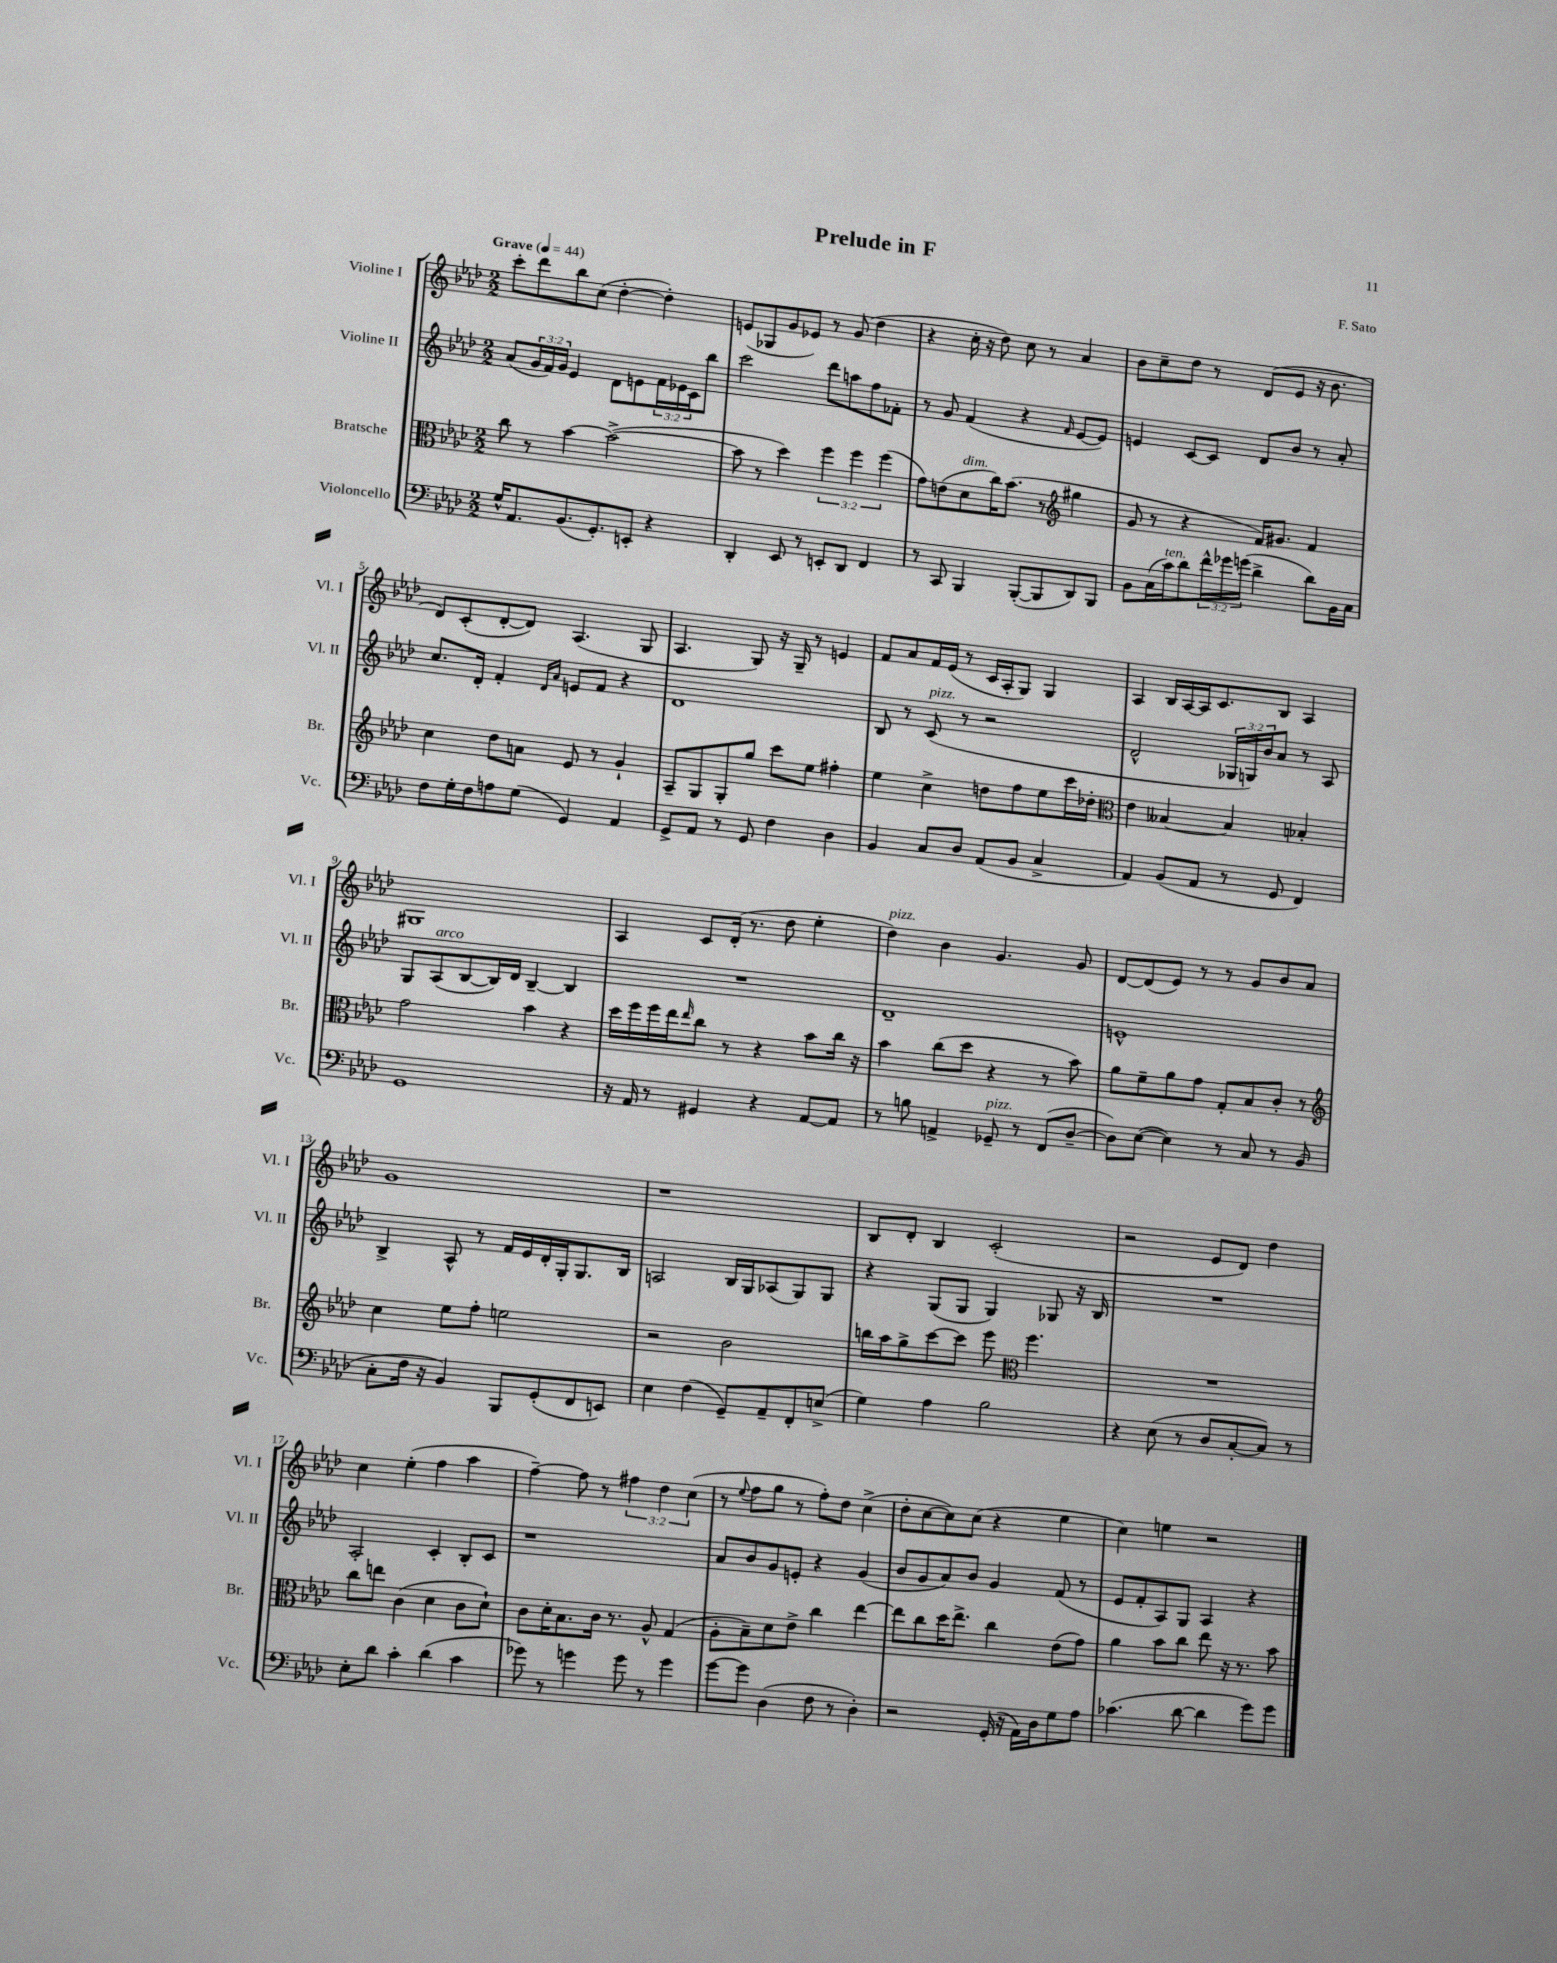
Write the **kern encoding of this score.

**kern	**kern	**kern	**kern
*staff4	*staff3	*staff2	*staff1
*clefF4	*clefC3	*clefG2	*clefG2
*k[b-e-a-d-]	*k[b-e-a-d-]	*k[b-e-a-d-]	*k[b-e-a-d-]
*M2/2	*M2/2	*M2/2	*M2/2
*MM44	*MM44	*MM44	*MM44
16G^^	8cc	(8a-	8ccc'
8.AA-	.	.	.
.	8r	24g	8ddd-
.	.	24f)	.
.	.	24g	.
(8.BB-	[4b-	4e-	8bb-
.	.	.	(8cc
8.GG')	.	.	.
.	(2b-^_	8d-	[4dd-'
8EE'	.	8e	.
4r	.	24f	4dd-'])
.	.	24e-	.
.	.	24c	.
.	.	8bb-	.
=	=	=	=
4DD-'	8b-]	2ccc	(8e
.	8r	.	8G-
8EE-	4dd-)	.	8g
8r	.	.	8e-)
8EE'	6ff	8ddd-	8r
8DD-	.	8aa	(8g
.	6ff	.	.
4FF	.	8ff	4dd-
.	(6ff	.	.
.	.	8f-'	.
=	=	=	=
8r	8g)	8r	4r
8CC	(8e	8g	.
4BBB-	8d-	(4f	16cc'
.	.	.	16r
.	16cc)	.	8dd-)
.	(8.b-	.	.
([8BBB-'	.	4r	8cc
8BBB-]	8r	.	8r
*	*clefG2	*	*
.	.	16qqf	.
8DD-)	4gg#	[8e-	4a-
8BBB-	.	8e-])	.
=	=	=	=
8BB-	8g	4e	8b-
(16C	8r	.	8cc~
16c)	.	.	.
8d-	4r	[8c	8dd-
24f^^	.	8c]	8r
24g-	.	.	.
(24g	.	.	.
4d-^	16f)	8d-	(8d-
.	8.g#	.	.
.	.	8b-	8e-
8d-)	4f	8r	16r
.	.	.	8.b-
16BB-	.	8a-'	.
16C	.	.	.
=	=	=	=
8F	4cc	8.cc	8d-)
16G'	.	.	(8c'
16F	.	16d-'	.
8A	8dd-	4f'	[8d-'
(8G	8a	.	8d-])
.	.	16qqd-	.
.	.	16qqa-	.
4GG)	8e-	8e	(4.A-
.	8r	8f	.
4AA-	4g`	4r	.
.	.	.	8G
=	=	=	=
8GG^	8A-~	1d-	4.A-
8AA-	8G	.	.
8r	8G'	.	.
8GG	8gg	.	8G)
4F	8ccc	.	16r
.	.	.	16G~
.	8ee-	.	8r
4D-	4ff#'	.	4e
=	=	=	=
4BB-	4ee-	8B-	8f
.	.	8r	8a-
8C	4cc^	(8c	16f
.	.	.	(16e-
8D-	.	8r	8r
(8AA-	8dd	2r	16c
.	.	.	16A-'
8BB-	8ff	.	8G)
4C^	8ee-	.	4G
.	16ccc	.	.
.	16dd-'	.	.
=	=	=	=
*	*clefC3	*	*
4AA-)	4e-	2d-^^	4A-
(8BB-	[4B--	.	16B-
.	.	.	[16A-
8AA-	.	.	16A-]
.	.	.	8.c
8r	4B--]	24G-	.
.	.	24G)	.
.	.	24b-	.
8GG	.	8a-	8B-
4FF)	4B-'	8r	4A-
.	.	8A-	.
=	=	=	=
1GG	2g	8G	1G#
.	.	(8A-	.
.	.	[8B-	.
.	.	16B-])	.
.	.	16d-	.
.	4b-	[4B-~	.
.	4r	4B-]	.
=	=	=	=
16r	16dd-	1r	4A-
16AA-	16ff	.	.
8r	16ff	.	.
.	16ee-	.	.
.	16qqee-	.	.
4GG#	8cc	.	8c
.	8r	.	(16d-'
.	.	.	8.r
4r	4r	.	.
.	.	.	8dd-
[8AA-	8b-	.	4ee-'
8AA-]	16cc	.	.
.	16r	.	.
=	=	=	=
8r	4b-	1d-~	4dd-)
8B	.	.	.
4AA^	(8cc	.	4b-
.	8dd-	.	.
8GG-~	4r	.	4.g
8r	.	.	.
(8FF	8r	.	.
[8D-~	8b-)	.	8g
=	=	=	=
8D-])	8a-	1e^^	[8d-
([8E-	8f~	.	(8d-]
4E-])	8a-	.	8e-)
.	8g	.	8r
8r	8G'	.	8r
8C	8B-	.	8g
8r	8c'	.	8b-
(8BB-	8r	.	8a-
=	=	=	=
*	*clefG2	*	*
8C'	4cc	4B-^	1g
16F	.	.	.
16r	.	.	.
4BB-)	8ee-	8A-^^	.
.	8ff'	8r	.
8BBB-	2ee	16f	.
.	.	16e-	.
(8GG'	.	16d-'	.
.	.	16G'	.
8FF	.	8.G	.
8EE)	.	.	.
.	.	16B-	.
=	=	=	=
4E-	2r	2A	1r
(4F	.	.	.
8GG~)	2b-	16B-	.
.	.	16G	.
8AA-~	.	(8A-	.
8FF'	.	8G)	.
(8E^	.	8G	.
=	=	=	=
4G)	16bb	4r	8B-
.	16aa-	.	.
.	8gg^	.	8d-'
4A-	[8ccc	(8G	4B-
.	8ccc]	8G	.
2B-	8eee-	4G)	(2c'
*	*clefC3	*	*
.	4.ff	.	.
.	.	8G-	.
.	.	16r	.
.	.	16B-	.
=	=	=	=
4r	1r	1r	2r
(8E-	.	.	.
8r	.	.	.
8D-	.	.	8e-
[8C'	.	.	8d-)
8C])	.	.	4dd-
8r	.	.	.
=	=	=	=
8E-'	8cc	2A-'	4cc
8d-	8ee	.	.
4c'	(4c	.	(4ee-'
(4d-	4d-	4c'	4ff
4c	8c	8B-'	4aa-
.	8d-`)	8c	.
=	=	=	=
8g-)	8c	1r	[4ff~)
8r	16d-'	.	.
.	8.B-	.	.
4g	.	.	8ff]
.	16c	.	8r
.	8.r	.	.
8g	.	.	6ff#
8r	8A-^^	.	.
.	.	.	6dd-
4g	(4G	.	.
.	.	.	(6cc
=	=	=	=
[8g	8A-'	8a-	8r
.	.	.	8qqee-
8g]	8B-~)	8b-	8ff
(4D-	8d-	8g	8gg
.	8e-^	8e'	8r
8F	4cc	4r	8ff')
8r	.	.	8dd-
4D-')	[4ee-	(4g	(4cc^
=	=	=	=
2r	8ee-]	8b-	8dd-'
.	8cc	8g	[8cc
.	16dd-	8a-)	8cc])
.	8.ee-^	.	.
.	.	8b-	(8cc
(16GG'	4cc	4g	4r
16r	.	.	.
16AA-)	.	.	.
16D-	.	.	.
8G	(8e-	(8f	4ee-
8A-	8g)	8r	.
=	=	=	=
(4.c-	4a-	8e-	4cc)
.	.	8f'	.
.	8b-	8A-)	4ee
[8d-	8cc	8G	.
4d-]	8ee-	4A-	2r
.	16r	.	.
.	8.r	.	.
8g)	.	4r	.
8g	8b-	.	.
==	==	==	==
*-	*-	*-	*-
